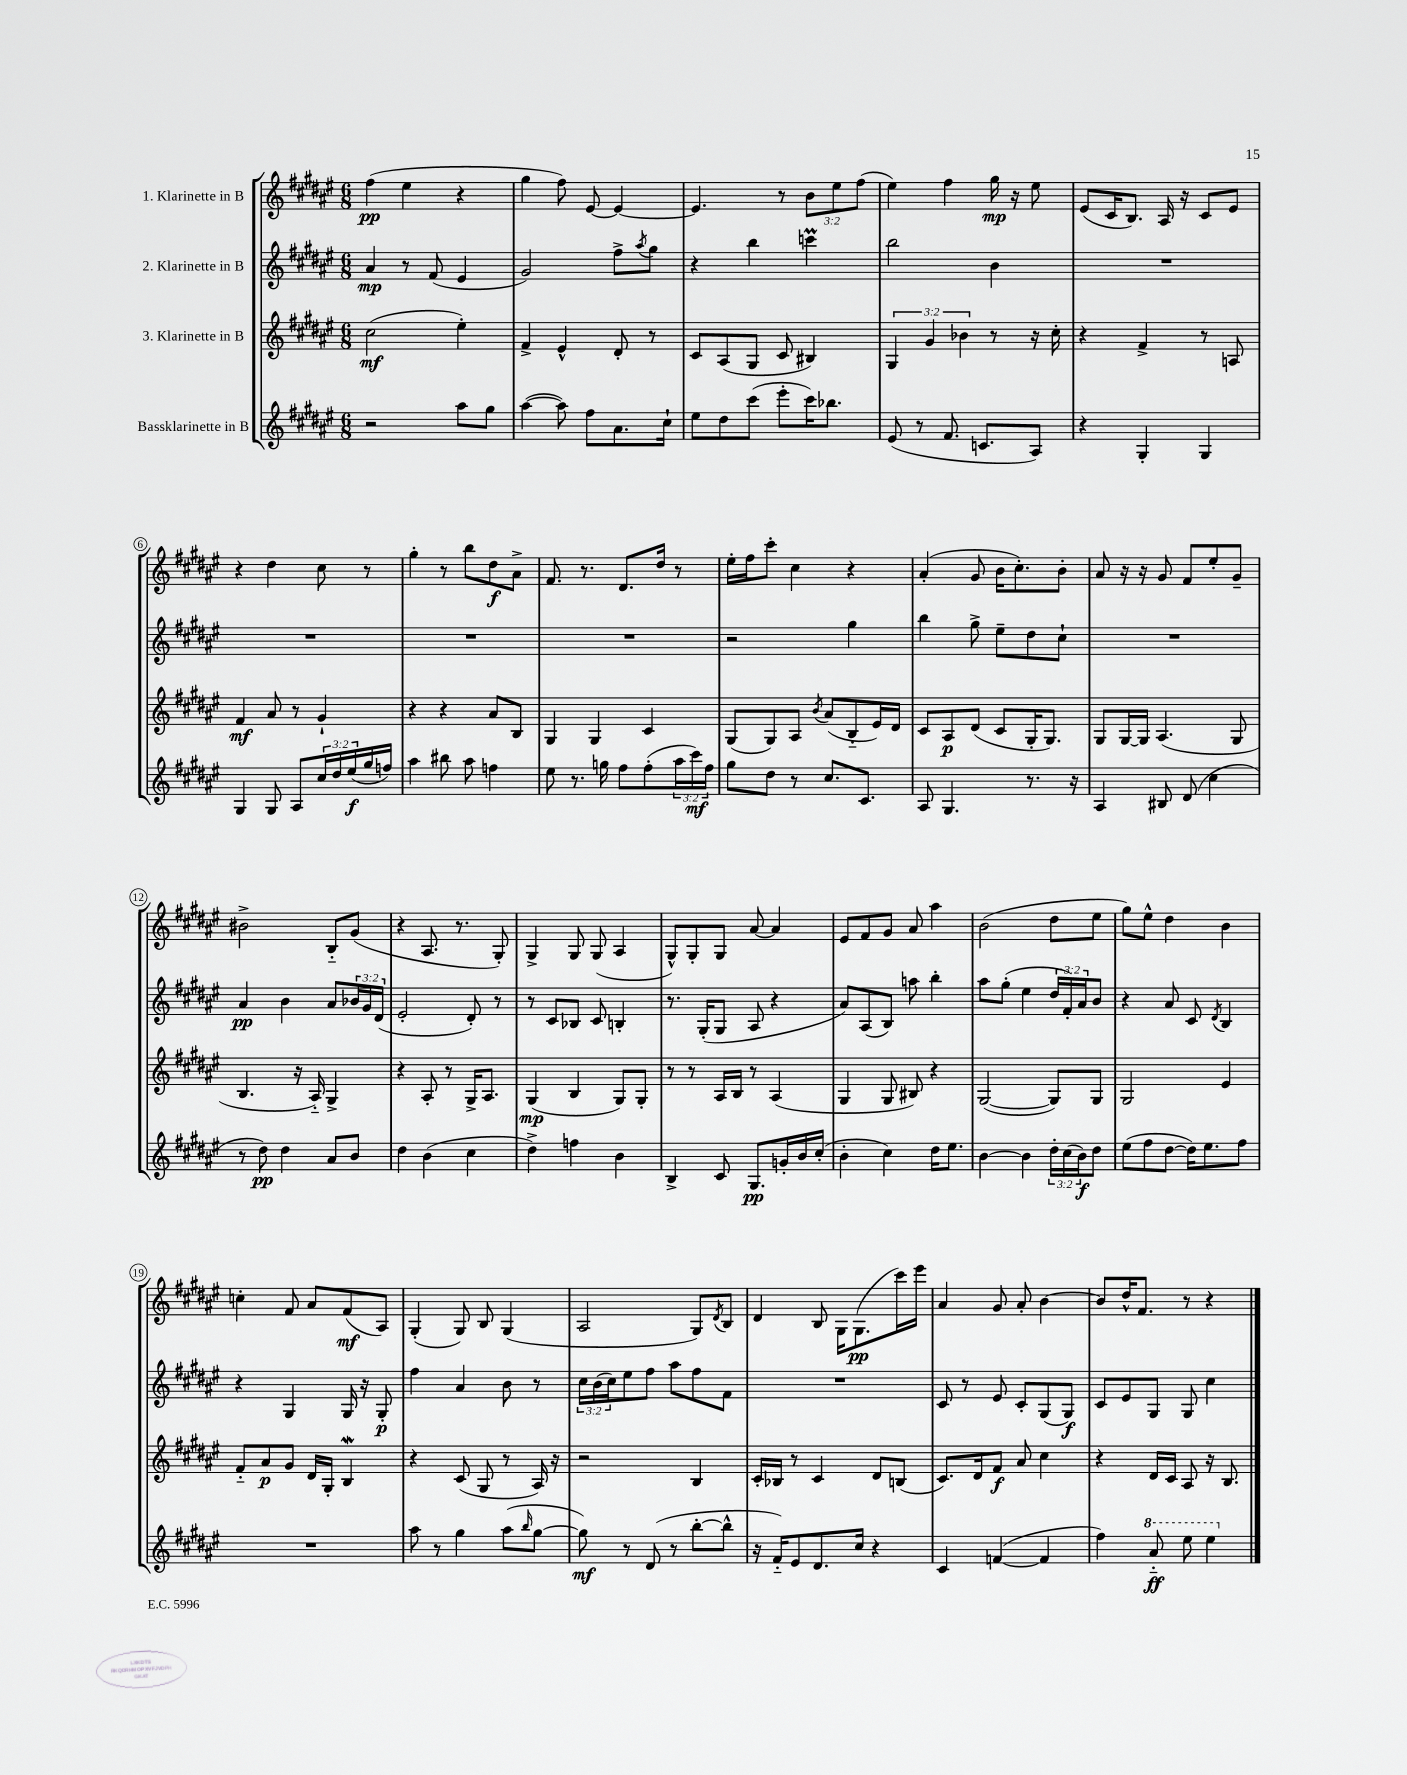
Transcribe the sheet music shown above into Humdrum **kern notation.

**kern	**kern	**kern	**kern
*staff4	*staff3	*staff2	*staff1
*clefG2	*clefG2	*clefG2	*clefG2
*k[f#c#g#d#a#e#]	*k[f#c#g#d#a#e#]	*k[f#c#g#d#a#e#]	*k[f#c#g#d#a#e#]
*M6/8	*M6/8	*M6/8	*M6/8
2r	(2cc#	4a#	(4ff#
.	.	8r	4ee#
.	.	(8f#	.
8aa#	4ee#')	4e#	4r
8gg#	.	.	.
=	=	=	=
([4aa#	4f#^	2g#)	4gg#
8aa#])	4e#^^	.	8ff#)
8ff#	.	.	[8e#
8.a#	8d#'	8ff#^	4e#_
.	.	8qaa#	.
.	8r	8gg#	.
16cc#`	.	.	.
=	=	=	=
8ee#	8c#	4r	4.e#]
8dd#	(8A#	.	.
(8ccc#	8G#	4bb	.
8eee#'	8c#	.	8r
16ccc#)	4B#)	4ccc	12b
8.bb-	.	.	.
.	.	.	12ee#
.	.	.	(12ff#
=	=	=	=
(8e#	6G#	2bb	4ee#)
8r	.	.	.
.	6g#	.	.
8.f#	.	.	4ff#
.	6b-	.	.
8.c	.	.	.
.	8r	4b	16gg#
.	.	.	16r
8A#)	16r	.	8ee#
.	16cc#'	.	.
=	=	=	=
4r	4r	2.r	(8e#
.	.	.	16c#
.	.	.	8.B)
4G#'	4f#^	.	.
.	.	.	16A#
.	.	.	16r
4G#	8r	.	8c#
.	8A	.	8e#
=	=	=	=
4G#	4f#	2.r	4r
8G#	8a#	.	4dd#
8A#	8r	.	.
24cc#	4g#`	.	8cc#
24dd#	.	.	.
(24ee#	.	.	.
16gg#	.	.	8r
16ff)	.	.	.
=	=	=	=
4aa#	4r	2.r	4gg#'
8bb#	4r	.	8r
8aa#	.	.	8bb
4ff	8a#	.	8dd#
.	8B	.	8a#^
=	=	=	=
8ee#	4G#	2.r	8.f#
8.r	.	.	.
.	.	.	8.r
.	4G#	.	.
16gg	.	.	.
8ff#	.	.	8.d#
(8ff#'	4c#	.	.
.	.	.	16dd#
24aa#	.	.	8r
24ccc#)	.	.	.
24ff#	.	.	.
=	=	=	=
8gg#	(8G#	2r	16ee#'
.	.	.	16ff#
8dd#	8G#)	.	8ccc#'
8r	8A#	.	4cc#
.	8qb	.	.
8.cc#	(8a#	.	.
.	8B'~	4gg#	4r
8.c#	.	.	.
.	16e#)	.	.
.	16d#	.	.
=	=	=	=
8A#	8c#	4bb	(4a#'
4.G#	8A#	.	.
.	(8d#	8gg#^	8g#
.	8c#	8ee#~	16b
.	.	.	8.cc#')
8.r	16G#'	8dd#	.
.	8.G#)	.	.
.	.	8cc#`	8b'
16r	.	.	.
=	=	=	=
4A#	8G#	2.r	8a#
.	[16G#	.	16r
.	16G#]	.	16r
8B#	(4.A#	.	8g#
(8d#	.	.	8f#
4cc#	.	.	8ee#'
.	8G#	.	8g#~
=	=	=	=
8r	4.B	4a#	2b#^
8dd#)	.	.	.
4dd#	.	4b	.
.	16r	.	.
.	16A#'~)	.	.
8a#	4G#^	8a#	8B'~
8b	.	24b-	(8g#
.	.	24g#	.
.	.	(24d#	.
=	=	=	=
4dd#	4r	2e#'	4r
(4b	8A#'	.	8.A#
.	8r	.	.
.	.	.	8.r
4cc#	16G#^	8d#')	.
.	8.A#	.	.
.	.	8r	8G#')
=	=	=	=
4dd#^)	(4G#	8r	4G#^
.	.	8c#	.
4ff	4B	8B-	8G#
.	.	8c#	(8G#
4b	8G#)	4B'	4A#
.	8G#'	.	.
=	=	=	=
4B^	8r	8.r	8G#^^)
.	8r	.	8G#'
.	.	(16G#'	.
8c#	16A#	8G#	8G#
.	16B	.	.
8.G#	8r	8A#	[8a#
.	(4A#	4r	4a#]
16g'	.	.	.
16b	.	.	.
(16cc#'	.	.	.
=	=	=	=
4b'	4G#	8a#)	8e#
.	.	(8A#	8f#
4cc#)	8G#	8B)	8g#
.	8B#)	8aa	8a#
16dd#	4r	4bb'	4aa#
8.ee#	.	.	.
=	=	=	=
[4b	([2G#	8aa#	(2b
.	.	(8gg#'	.
4b]	.	4ee#	.
24dd#'	8G#])	24dd#	8dd#
(24cc#	.	24f#')	.
24b)	.	24a#	.
8dd#	8G#	8b	8ee#
=	=	=	=
(8ee#	2G#	4r	8gg#)
8ff#	.	.	8ee#^^
[8dd#	.	8a#	4dd#
16dd#])	.	8c#	.
8.ee#	.	.	.
.	.	8qd#	.
.	4e#	4B	4b
8ff#	.	.	.
=	=	=	=
2.r	8f#'~	4r	4cc'
.	8a#	.	.
.	8g#	4G#	8f#
.	16d#	.	8a#
.	16G#'	.	.
.	4B	16G#	(8f#
.	.	16r	.
.	.	8G#'	8A#)
=	=	=	=
8aa#	4r	4ff#	(4G#'
8r	.	.	.
4gg#	(8c#	4a#	8G#)
.	8G#	.	8B
(8aa#	8r	8b	(4G#
16qqbb	.	.	.
[8gg#	16A#)	8r	.
.	16r	.	.
=	=	=	=
8gg#])	2r	24cc#	2A#
.	.	(24b	.
.	.	24cc#)	.
8r	.	8ee#	.
(8d#	.	8ff#	.
8r	.	8aa#	.
[8bb'	4B	8ff#	8G#)
.	.	.	8qd#
8bb^^]	.	8f#	8B
=	=	=	=
16r	16c#'	2.r	4d#
16f#'~)	16B-	.	.
8e#	8r	.	.
8.d#	4c#	.	8B
.	.	.	16G#
16cc#	.	.	(8.G#
4r	8d#	.	.
.	(8B	.	16ccc#)
.	.	.	16eee#
=	=	=	=
4c#	8.c#)	8c#	4a#
.	.	8r	.
.	16d#	.	.
([4f	8f#	8e#	8g#
.	8a#	8c#'	8a#'
4f]	4cc#	(8G#	[4b
.	.	8G#)	.
=	=	=	=
4ff#)	4r	8c#	8b]
.	.	8e#	16dd#^^
.	.	.	8.f#
8aa#'~	16d#	8G#	.
.	16c#	.	.
8eee#	8A#	8G#	8r
4eee#	16r	4cc#	4r
.	8.B	.	.
==	==	==	==
*-	*-	*-	*-
